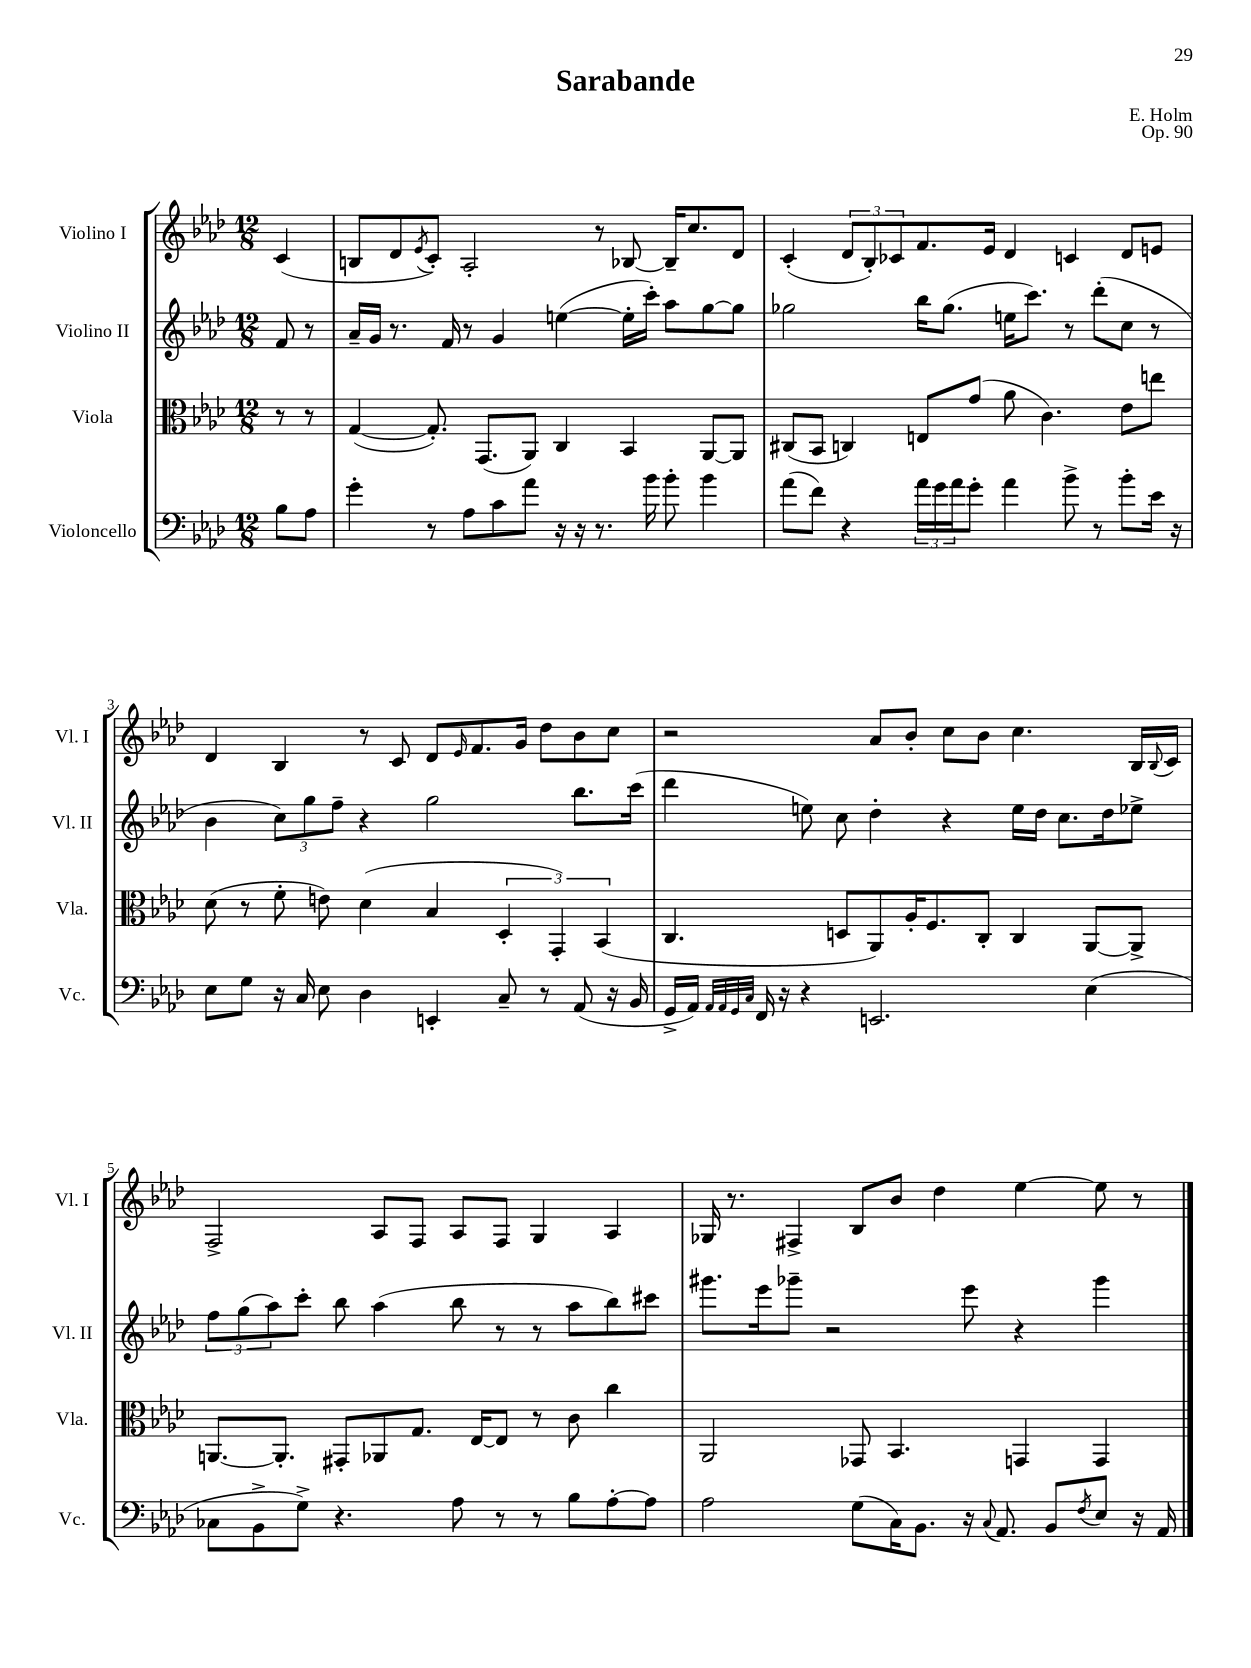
\header { title = "Sarabande" composer = "E. Holm" opus = "Op. 90" }
<<
\new StaffGroup <<
\new Staff = "s0" \with { instrumentName = "Violino I" shortInstrumentName = "Vl. I" } {
    \clef treble \key aes \major \numericTimeSignature \time 12/8 \partial 4
    c'4( |
    b8 des'8 \acciaccatura { ees'8 } c'8-.) aes2-. r8 bes8~ bes16-- c''8. des'8 |
    c'4-.( \tuplet 3/2 { des'8 bes8-.) ces'8 } f'8. ees'16 des'4 c'4 des'8 e'8 |
    des'4 bes4 r8 c'8 des'8 \grace { ees'16 } f'8. g'16 des''8 bes'8 c''8 |
    r2 aes'8 bes'8-. c''8 bes'8 c''4. bes16 \appoggiatura { bes8 } c'16 |
    f2-> aes8 f8 aes8 f8 g4 aes4 |
    ges16 r8. fis4-> bes8 bes'8 des''4 ees''4~ ees''8 r8 \bar "|." |
}
\new Staff = "s1" \with { instrumentName = "Violino II" shortInstrumentName = "Vl. II" } {
    \clef treble \key aes \major \numericTimeSignature \time 12/8 \partial 4
    f'8 r8 |
    aes'16-- g'16 r8. f'16 r8 g'4 e''4~( e''16-. c'''16-.) aes''8 g''8~ g''8 |
    ges''2 bes''16 ges''8.( e''16 c'''8.) r8 des'''8-.( c''8 r8 |
    bes'4 \tuplet 3/2 { c''8) g''8 f''8-- } r4 g''2 bes''8. c'''16( |
    des'''4 e''8) c''8 des''4-. r4 e''16 des''16 c''8. des''16 ees''8-> |
    \tuplet 3/2 { f''8 g''8( aes''8) } c'''8-. bes''8 aes''4( bes''8 r8 r8 aes''8 bes''8) cis'''8 |
    gis'''8. ees'''16 ges'''8-- r2 ees'''8 r4 ges'''4 \bar "|." |
}
\new Staff = "s2" \with { instrumentName = "Viola" shortInstrumentName = "Vla." } {
    \clef alto \key aes \major \numericTimeSignature \time 12/8 \partial 4
    r8 r8 |
    g4~( g8.-.) g,8.( aes,8) c4 bes,4 aes,8~ aes,8 |
    cis8( bes,8 c4) e8 g'8( aes'8 c'4.) ees'8 e''8 |
    des'8( r8 f'8-. e'8) des'4( bes4 \tuplet 3/2 { des4-. g,4-.) bes,4( } |
    c4. d8 aes,8) aes16-. f8. c8-. c4 aes,8~ aes,8-> |
    a,8.~ a,8.-. gis,8-. aes,8 g8. ees16~ ees8 r8 c'8 c''4 |
    aes,2 ges,8 bes,4. g,4 g,4 \bar "|." |
}
\new Staff = "s3" \with { instrumentName = "Violoncello" shortInstrumentName = "Vc." } {
    \clef bass \key aes \major \numericTimeSignature \time 12/8 \partial 4
    bes8 aes8 |
    g'4-. r8 aes8 c'8 aes'8 r16 r16 r8. bes'16 bes'8-. bes'4 |
    aes'8( f'8) r4 \tuplet 3/2 { aes'16 g'16 aes'16 } g'8-. aes'4 bes'8-> r8 bes'8-. ees'16 r16 |
    ees8 g8 r16 c16 ees8 des4 e,4-. c8-- r8 aes,8( r16 bes,16 |
    g,16-> aes,16) \grace { aes,32 aes,32 g,32 c32 } f,16 r16 r4 e,2. ees4( |
    ces8 bes,8-> g8->) r4. aes8 r8 r8 bes8 aes8~-. aes8 |
    aes2 g8( c16) bes,8. r16 \appoggiatura { c8 } aes,8. bes,8 \acciaccatura { f8 } ees8 r16 aes,16 \bar "|." |
}
>>
>>
